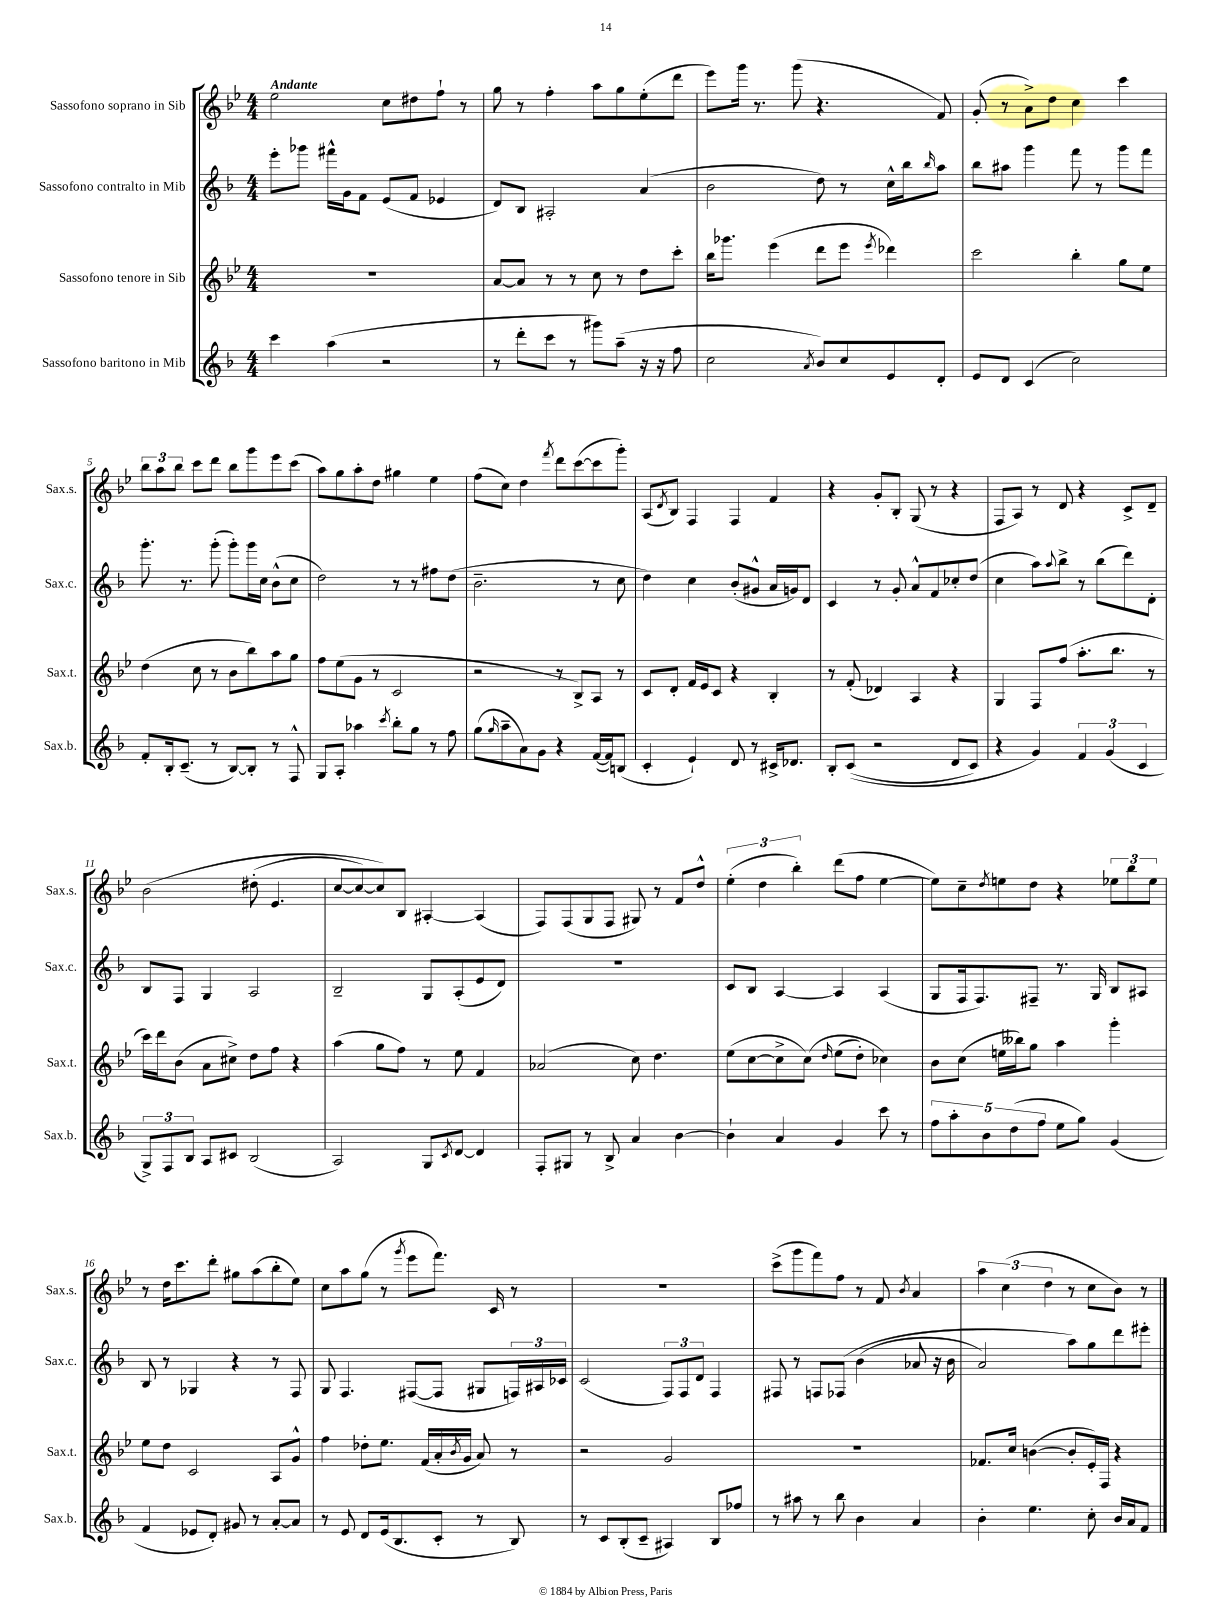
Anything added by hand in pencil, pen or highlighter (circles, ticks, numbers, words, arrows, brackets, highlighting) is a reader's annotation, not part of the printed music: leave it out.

**kern	**kern	**kern	**kern
*part4	*part3	*part2	*part1
*staff4	*staff3	*staff2	*staff1
*I"Sassofono baritono in Mib	*I"Sassofono tenore in Sib	*I"Sassofono contralto in Mib	*I"Sassofono soprano in Sib
*I'Sax.b.	*I'Sax.t.	*I'Sax.c.	*I'Sax.s.
*clefG2	*clefG2	*clefG2	*clefG2
*k[b-]	*k[b-e-]	*k[b-]	*k[b-e-]
*M4/4	*M4/4	*M4/4	*M4/4
=1	=1	=1	=1
!	!	!	!LO:TX:a:B:t=Andante
4ccc\	1r	8eee'\L	2ee-\
.	.	8ggg-X\J	.
(4aa\	.	16fff#X^^\LL	.
.	.	16g\J	.
.	.	8f\J	.
2r	.	(8e/L	8cc\L
.	.	8f/J	8dd#X\
.	.	4e-X/	8ff`\J
.	.	.	8r
=2	=2	=2	=2
8r	[8a/L	8d/L)	8gg\
8ddd'\L	8a/J]	8B-/J	8r
8ccc\J	8r	2A#X'/	4ff'\
8r	8r	.	.
8ggg#X\L)	8cc\	.	8aa\L
(8aa~\J	8r	.	8gg\
16r	8dd\L	(4a/	(8ee-'\
16r	.	.	.
8ff\	8ccc'\J	.	8ddd\J
=3	=3	=3	=3
2cc\	16bb-\KL	2b-\	8eee-\L)
.	8.ggg-X\J	.	.
.	.	.	16ggg\Jk
.	.	.	8.r
.	(4eee-\	.	.
.	.	.	(8ggg\
8qa/	.	.	.
8b-/L)	8ddd\L	8dd\)	4.r
8cc/	8eee-\J	8r	.
.	8qeee-/	.	.
8e/	4ddd-X\)	16cc^^\LL	.
.	.	16bb-\J	.
.	.	16qqbb-/	.
8d'/J	.	8aa\J	8f/)
=4	=4	=4	=4
8e/L	2ccc\	8bb-\L	(8g'/
8d/J	.	8aa#X\J	8r
(4c/	.	4ggg\	8a^\L)
.	.	.	8dd\J
2cc\)	4bb-'\	8fff\	4cc\
.	.	8r	.
.	8gg\L	8ggg\L	4ccc\
.	8ee-\J	8fff\J	.
!!LO:LB:g=z
=5	=5	=5	=5
8f'/L	(4dd\	8.ggg'\	12bb-\L
.	.	.	12aa\
16B-'/k	.	.	.
.	.	.	12bb-\J
(8.c~/J	.	8.r	.
.	8cc\	.	8ccc\L
8r	8r	(8ggg'\	8ddd\J
[8B-/L)	8b-\L	8ggg'\L)	8bb-\L
8B-'/J]	8bb-\)	16ggg\L	8ggg\
.	.	16cc\JJ	.
8r	8aa\	(8b-^^\L	8eee-\
8F^^/	8gg\J	8cc\J	(8ccc\J
=6	=6	=6	=6
8G/L	8ff\L	2dd\)	8aa\L)
8A'/J	(8ee-\	.	8gg\
4aa-X\	8g\J	.	8aa'\
.	8r	.	8dd\J
8qccc/	.	.	.
8bb-'\L	2c/	8r	4gg#X\
8gg\J	.	8r	.
8r	.	8ff#X\L	4ee-\
8ff\	.	(8dd\J	.
=7	=7	=7	=7
(8gg\L	2r	2.b-~\	(8ff\L
16qqgg/	.	.	.
8aa~\	.	.	8cc\J)
8a\)	.	.	4dd\
8g\J	.	.	.
.	.	.	8qfff/
4r	8r	.	8ddd\L
.	8B-^/L)	.	([8ccc\
([16f/LL	8A/J	8r	8ccc\]
16f/J])	.	.	.
(8Bn/J	8r	8cc\	8ggg'\J)
=8	=8	=8	=8
4c'/	8c/L	4dd\)	(8A/L
.	.	.	8qd/
.	8d'/J	.	8B-/J)
4e`/)	16f/LL	4cc\	4F/
.	16e-/J	.	.
.	8c/J	.	.
8d/	4r	(8b-'/L	4F/
8r	.	8g#X^^/J	.
16c#X^/KL	4B-'/	16a/LL	4f/
8.d-X/J	.	16gn/J)	.
.	.	8d/J	.
=9	=9	=9	=9
8B-'/L	8r	4c/	4r
((8c/J	(8f'/	.	.
2r	4d-X/)	8r	8g'/L
.	.	8g'/	8B-'/J
.	4A/	8a^^/L	(8G/
.	.	8f/	8r
8d/L	4r	8cc-X'/	4r
8c/J)	.	(8dd/J	.
=10	=10	=10	=10
4r	4G/	4cc\	8F/L
.	.	.	8A/J)
4g/)	8F/L	8aa\L)	8r
.	.	8qqaa/	.
.	(8ff/J	8bb-^\J	8d/
6f/	8.aa'\L	8r	4r
.	.	(8bb-\L	.
(6g/	.	.	.
.	8.bb-\J	.	.
.	.	8ddd\)	8c^/L
6c/	.	.	.
.	8r	8d'\J	8d~/J
!!LO:LB:g=z
=11	=11	=11	=11
12G^/L)	16ccc\LL)	8B-/L	(2b-\
.	16ddd\J	.	.
12F/	.	.	.
.	(8b-\J	8F/J	.
12B-/J	.	.	.
8A/L	8a\L	4G/	.
8c#X/J	8cc#X^\J)	.	.
(2B-/	8dd\L	2A/	(8dd#X'\
.	8ff\J	.	4.e-/
.	4r	.	.
=12	=12	=12	=12
2A/)	(4aa\	2B-~/	[8cc/L
.	.	.	8cc/_)
.	8gg\L	.	8cc/])
.	8ff\J)	.	8B-/J
8G/L	8r	8G/L	[4A#X'/
8qc/	.	.	.
[8d/J	8ee-\	(8A'/	.
4d/]	4f/	8e/	(4A#/]
.	.	8d/J)	.
=13	=13	=13	=13
8F'/L	(2a-X/	1r	8F/L)
8G#X/J	.	.	(8F/
8r	.	.	8G/
8B-^/	.	.	8F/J
4a/	8cc\)	.	8G#X/)
.	4.dd\	.	8r
[4b-\	.	.	8f/L
.	.	.	8dd^^/J
=14	=14	=14	=14
4b-`\]	(8ee-\L	8c/L	(6ee-'\
.	[8cc\	8B-/J	.
.	.	.	6dd\
4a/	8cc^\]	[4A/	.
.	.	.	6bb-'\)
.	(8cc\J)	.	.
.	16qqdd/	.	.
4g/	(8ee-\L	4A/]	(8ddd\L
.	8dd'\J)	.	8ff\J
8ccc\	4cc-X\)	(4A/	[4ee-\
8r	.	.	.
=15	=15	=15	=15
10ff\L	8b-\L	8G/L	8ee-\L])
10aa'\	.	.	.
.	(8cc\J	16F/k	8cc~\
.	.	8.F/)	.
10b-\	.	.	.
.	.	.	8qdd/
.	16een\LL	.	8een\
(10dd\	.	.	.
.	16bb--X\J)	.	.
.	8gg\J	8F#X~/J	8dd\J
10ff\J	.	.	.
8ee\L	4aa\	8.r	4r
8gg\J)	.	.	.
.	.	16G/	.
(4g/	4ggg'\	8B-/L	12ee-X\L
.	.	.	12bb-\
.	.	8A#X/J	.
.	.	.	12ee-\J
!!LO:LB:g=z
=16	=16	=16	=16
4f/	8ee-\L	8B-/	8r
.	8dd\J	8r	16dd\KL
.	.	.	8.ccc\
8e-X/L	2c/	4G-X/	.
8d'/J)	.	.	8ddd'\J
8g#X/	.	4r	8gg#X\L
8r	.	.	(8aa\
[8a'/L	8A/L	8r	8bb-'\
8a/J]	8g^^/J	8F/	8ee-\J)
=17	=17	=17	=17
8r	4ff\	8G/	8cc\L
8e/	.	4.F/	8aa\
8d/L	8dd-X'\L	.	(8gg\J
(16e/k	8.ee-\J	.	8r
8.B-/	.	.	.
.	.	.	8qggg/
.	.	([8F#X/L	8eee-\L
.	(16f/LL	.	.
8c'/J	16a'/	8F#/J]	8.fff\J)
.	8qb-/	.	.
.	16g/JJ	.	.
8r	8a/)	8G#X/L	.
.	.	.	16c/
8B-/)	8r	24Fn/L)	8r
.	.	24A#X/	.
.	.	24c-X/JJ	.
=18	=18	=18	=18
8r	2r	(2c/	1r
8c/L	.	.	.
(8B-'/	.	.	.
8c~/J	.	.	.
4A#X/)	2g/	12F/L)	.
.	.	12F/	.
.	.	12d/J	.
8B-/L	.	4F/	.
8ff-X/J	.	.	.
=19	=19	=19	=19
8r	1r	8F#X/	(8ccc^\L
8aa#X\	.	8r	8ggg\
8r	.	8Fn/L	8fff\)
8bb-\	.	(8F-X/J	8ff\J
4b-\	.	(4b-\	8r
.	.	.	8f/
.	.	.	8qb-/
4a/	.	8a-X/	4a/
.	.	16r	.
.	.	16b-\	.
=20	=20	=20	=20
4b-'\	8.f-X/L	2a/)	6aa\
.	.	.	(6cc\
.	16cc/Jk	.	.
4.ee\	([4bn\	.	.
.	.	.	6dd\
.	8b'/L]	8aa\L)	8r
8cc'\	16e-'/L)	8gg\	8cc\L
.	16F/JJ	.	.
16b-/LL	4r	8ddd\	8b-\J)
16a/J	.	.	.
8f/J	.	8eee#X'\J	8r
==	==	==	==
*-	*-	*-	*-
